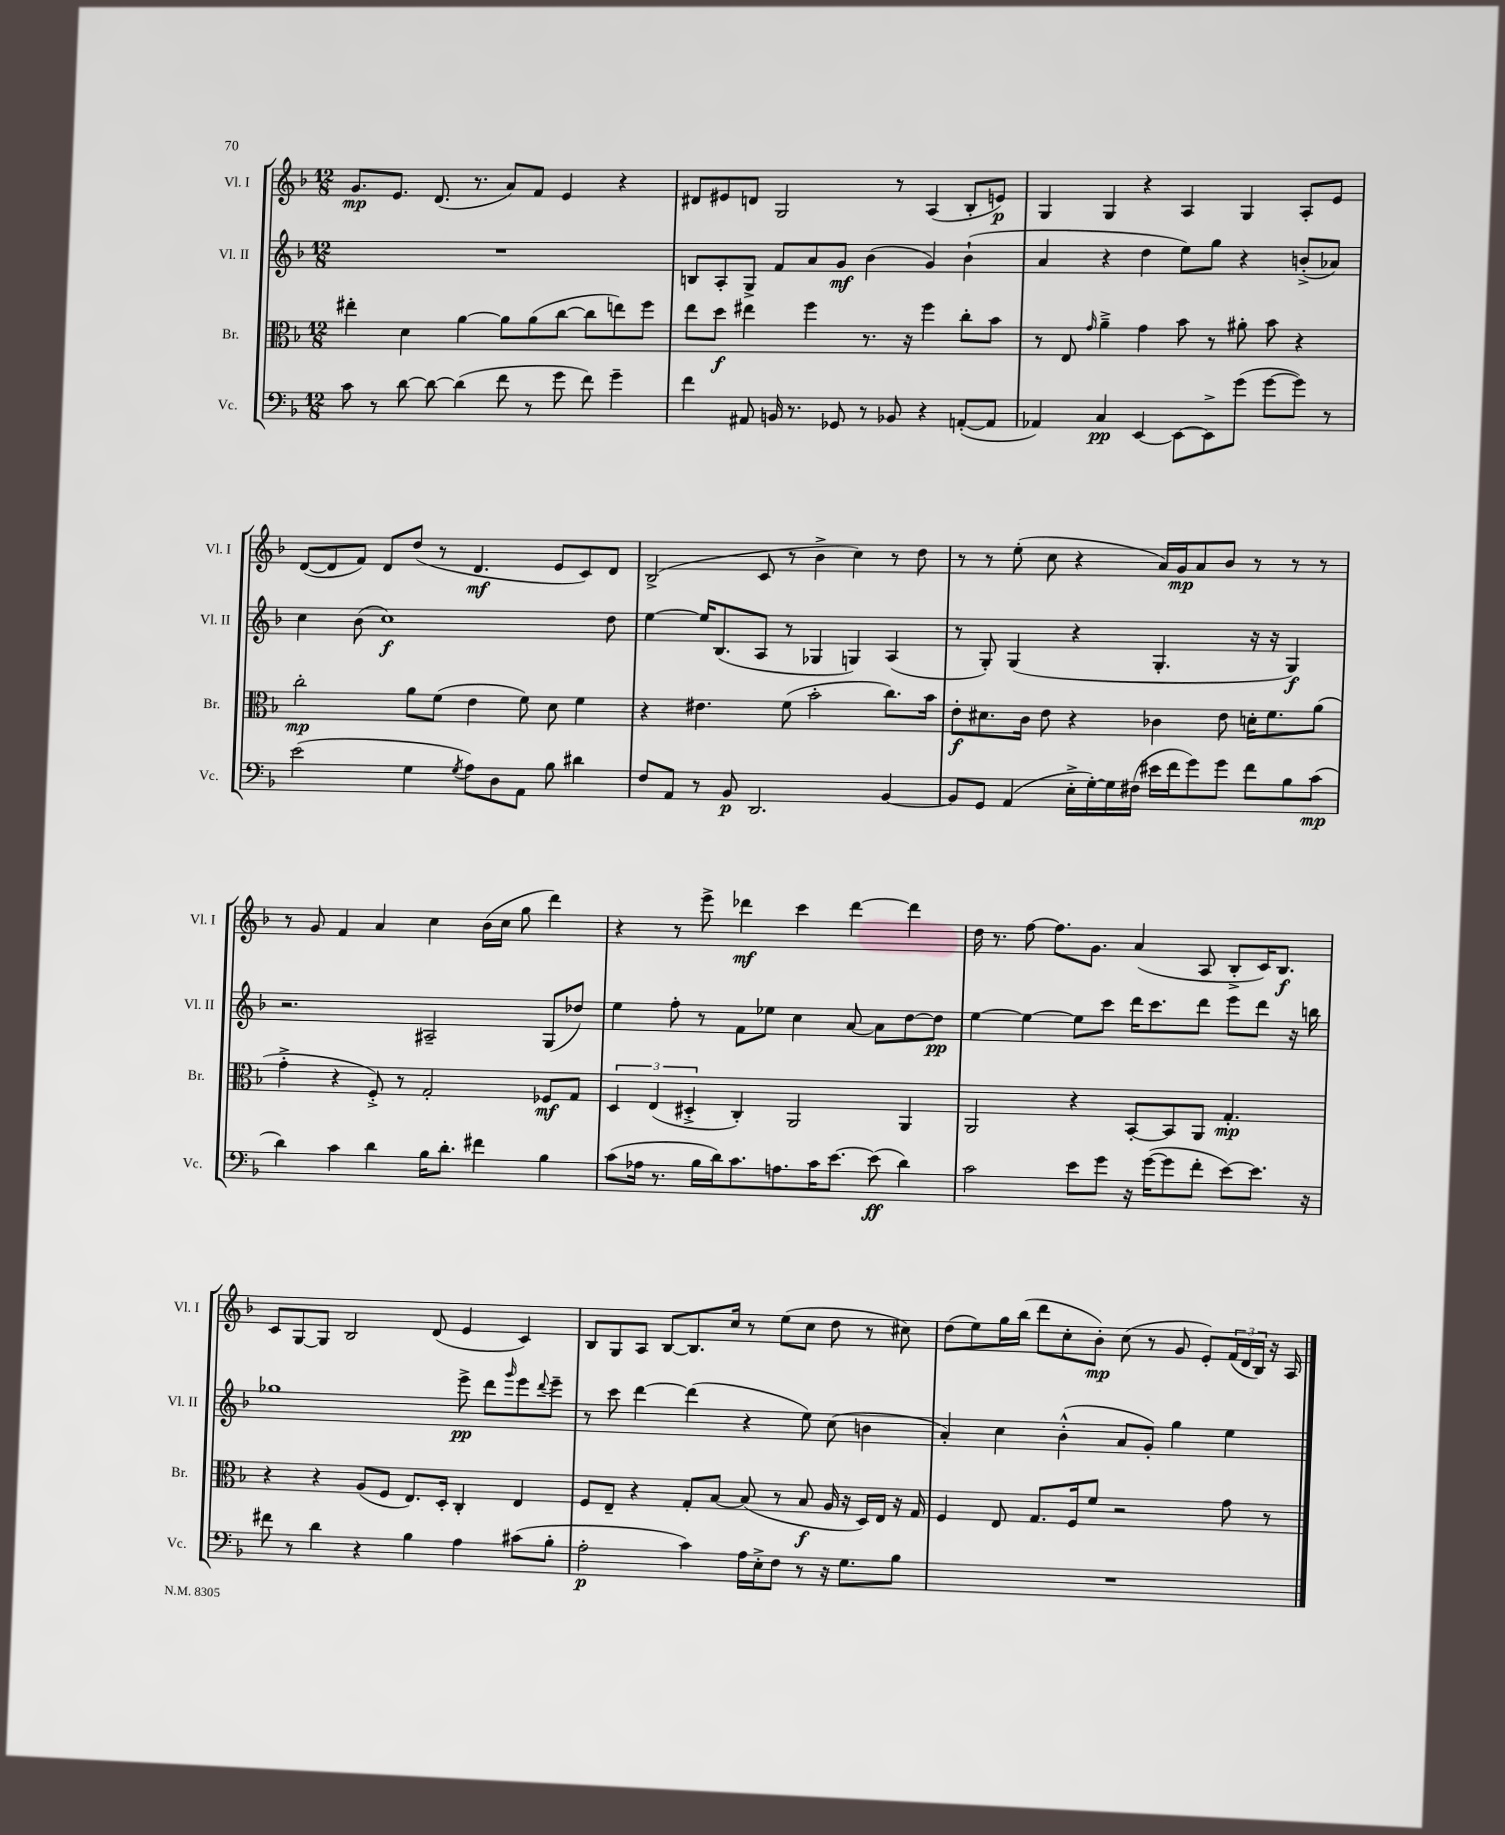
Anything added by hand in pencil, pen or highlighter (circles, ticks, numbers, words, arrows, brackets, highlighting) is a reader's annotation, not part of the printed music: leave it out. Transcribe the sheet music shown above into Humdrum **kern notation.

**kern	**kern	**kern	**kern
*staff4	*staff3	*staff2	*staff1
*clefF4	*clefC3	*clefG2	*clefG2
*k[b-]	*k[b-]	*k[b-]	*k[b-]
*M12/8	*M12/8	*M12/8	*M12/8
8c\	4ee#'\	1.r	8.g/L
8r	.	.	.
.	.	.	8.e/J
[8d\	4d\	.	.
8d\_	.	.	(8.d/
(4d\]	[4a\	.	.
.	.	.	8.r
8f\	8a\]L	.	8a/L)
8r	(8a\	.	8f/J
8g\	[8cc\J	.	4e/
8f\)	8cc\]L	.	.
4g~\	8ee\)	.	4r
.	8ff\J	.	.
=	=	=	=
4f\	8ee\L	8B/L	8d#/L
.	8dd\J	8A'/	8e#/
8AA#/	4ee#\	8G^/J	8d/J
16BB/	.	8f/L	2G/
8.r	.	.	.
.	4ff\	8a/	.
8GG-/	.	8g/J	.
8r	8.r	(4b-\	.
8BB-/	.	.	8r
.	16r	.	.
4r	4ff\	4g/)	(4A/
([8AA'/L	8cc'\L	(4b-`\	8B-'/L
8AA/]J	8b-\J	.	8e/J)
=	=	=	=
4AA-/)	8r	4a/	4G/
.	8E/	.	.
.	16qqg/	.	.
4C/	4a~^\	4r	4G/
[4EE/	4g\	4dd\	4r
8EE\_L	8b-\	8ee\L)	4A/
8EE^\]	8r	8gg\J	.
(8g\J	8a#'\	4r	4G/
[8g\L	8b-\	.	.
8g\]J)	4r	(8b'^/L	8A'/L
8r	.	8a-/J)	8e/J
=	=	=	=
(2e\	2cc'\	4cc\	([8d/L
.	.	.	8d/]
.	.	(8b-\	8f/J)
.	.	1cc)	8d/L
4G\	8a\L	.	(8dd/J
.	(8f\J	.	8r
8qG/	.	.	.
8A\L)	4e\	.	4.d/
8D\	.	.	.
8AA\J	8f\)	.	.
8B-\	8d\	.	8e/L
4d#\	4f\	.	8c/)
.	.	8dd\	8d/J
=	=	=	=
8F/L	4r	[4ee\	(2B-^/
8AA/J	.	.	.
8r	4.e#\	16ee/]LK	.
.	.	(8.B-/	.
8BB-/	.	.	.
2.DD/	.	8A/J	8c/
.	(8f\	8r	8r
.	2b-'\	4G-/	4b-^\
.	.	4G/)	4cc\)
[4BB-/	8.cc\L)	(4A/	8r
.	.	.	8dd\
.	16b-\Jk	.	.
=	=	=	=
8BB-/]L	8e'\L	8r	8r
8GG/J	8.d#\	8G'/)	8r
(4AA/	.	(4G/	(8ee'\
.	16c\Jk	.	.
.	8e\	.	8cc\
16E'^\LL	4r	4r	4r
[16G'\)	.	.	.
16G\]	.	.	.
(16F#\JJ	.	.	.
16e#\LL	4c-\	4.G'/	16a/LL)
16f\J	.	.	16g/J
8g\)	.	.	8a/
8g\J	8e\	.	8b-/J
8f\L	16d'\LK	16r	8r
.	8.f\	16r	.
8B-\	.	4G/)	8r
(8c\J	(8a\J	.	8r
=	=	=	=
4d\)	4g'^\	2.r	8r
.	.	.	8g/
4c\	4r	.	4f/
4d\	8F'^/)	.	4a/
.	8r	.	.
16B-\LK	2G'/	2A#~/	4cc\
8.d'\J	.	.	.
4f#\	.	.	(16b-\LL
.	.	.	16cc\JJ
.	.	.	8gg\
4B-\	8F-/L	(8G/L	4ddd\)
.	8G/J	8dd-/J)	.
=	=	=	=
(8c\L	6D/	4ee\	4r
16A-\Jk	.	.	.
.	(6E/	.	.
8.r	.	.	.
.	.	8ff'\	8r
.	6D#'^/	.	.
16B-\LL	.	8r	8eee^\
16d\J)	.	.	.
8.c\	4C'/)	8f\L	4ddd-\
.	.	8ee-\J	.
8.A\	.	.	.
.	2AA/	4cc\	4ccc\
16c\K	.	.	.
[8.e\J	.	.	.
.	.	[8a/	[4ddd-\
(8e\]	.	8a\]L	.
4d\)	4AA/	[8dd\	4ddd-\]
.	.	8dd\]J	.
=	=	=	=
2c\	2AA/	[4ee\	16dd\
.	.	.	8.r
.	.	4ee\_	[8ff\
.	.	.	8.ff\]L
8e\L	4r	8ee\]L	.
.	.	.	8.g\J
8g\J	.	8ccc\J	.
16r	[8BB-'/L	16ddd\LK	(4a/
([16g\LK	.	8.ccc\	.
8g\]	8BB-/]	.	.
8f'\J	8AA/J	8ddd\J	8A/
[8e\L)	4.G'/	8eee\L	8B-'^/L
8.e\]J	.	8ddd\J	16c/K)
.	.	.	8.B-/J
.	.	16r	.
16r	.	16bb\	.
=	=	=	=
8f#\	4r	1gg-	8c/L
8r	.	.	[8G/
4d\	4r	.	8G/]J
.	.	.	2B-/
4r	(8A/L	.	.
.	8F/J	.	.
4B-\	8.E/L)	.	.
.	.	.	(8d/
.	16D'/Jk	.	.
4A\	4C'/	8eee^\	4e/
.	.	8ddd\L	.
.	.	16qqggg/	.
(8c#\L	4E/	8eee\	4c/)
.	.	8qqddd/	.
8B-'\J	.	8eee~\J	.
=	=	=	=
2A'\	8F/L	8r	8B-/L
.	8E~/J	8ccc\	8G/
.	4r	[4ddd\	8A/J
.	.	.	[8B-/L
4c\)	8G'/L	(4ddd\]	8.B-/]
.	[8B-/J	.	.
.	.	.	16cc/Jk
16A\LL	(8B-/]	4r	8r
16E'^\J	.	.	.
8F\J	8r	.	(8ee\L
8r	8B-/	8ee\)	8cc\J
16r	16A/	(8cc\	8dd\
8.G\L	16r	.	.
.	16D/LL)	4b\	8r
.	16E/JJ	.	.
8B-\J	16r	.	8cc#\)
.	16G/	.	.
=	=	=	=
1.r	4F/	4a'/)	(8dd\L
.	.	.	8ee\)
.	8E/	4cc\	16gg\L
.	.	.	(16bb-\JJ
.	8.G/L	.	8ddd\L
.	.	(4b-'^^\	8cc'\
.	16F/k	.	.
.	8f/J	.	8b-'\J)
.	2r	8a/L	(8cc\
.	.	8g'/J)	8r
.	.	4gg\	8g/
.	.	.	8e'/L)
.	8g\	4ee\	(24f/L
.	.	.	24d/
.	.	.	24B-/JJ)
.	8r	.	16r
.	.	.	16A/
==	==	==	==
*-	*-	*-	*-
